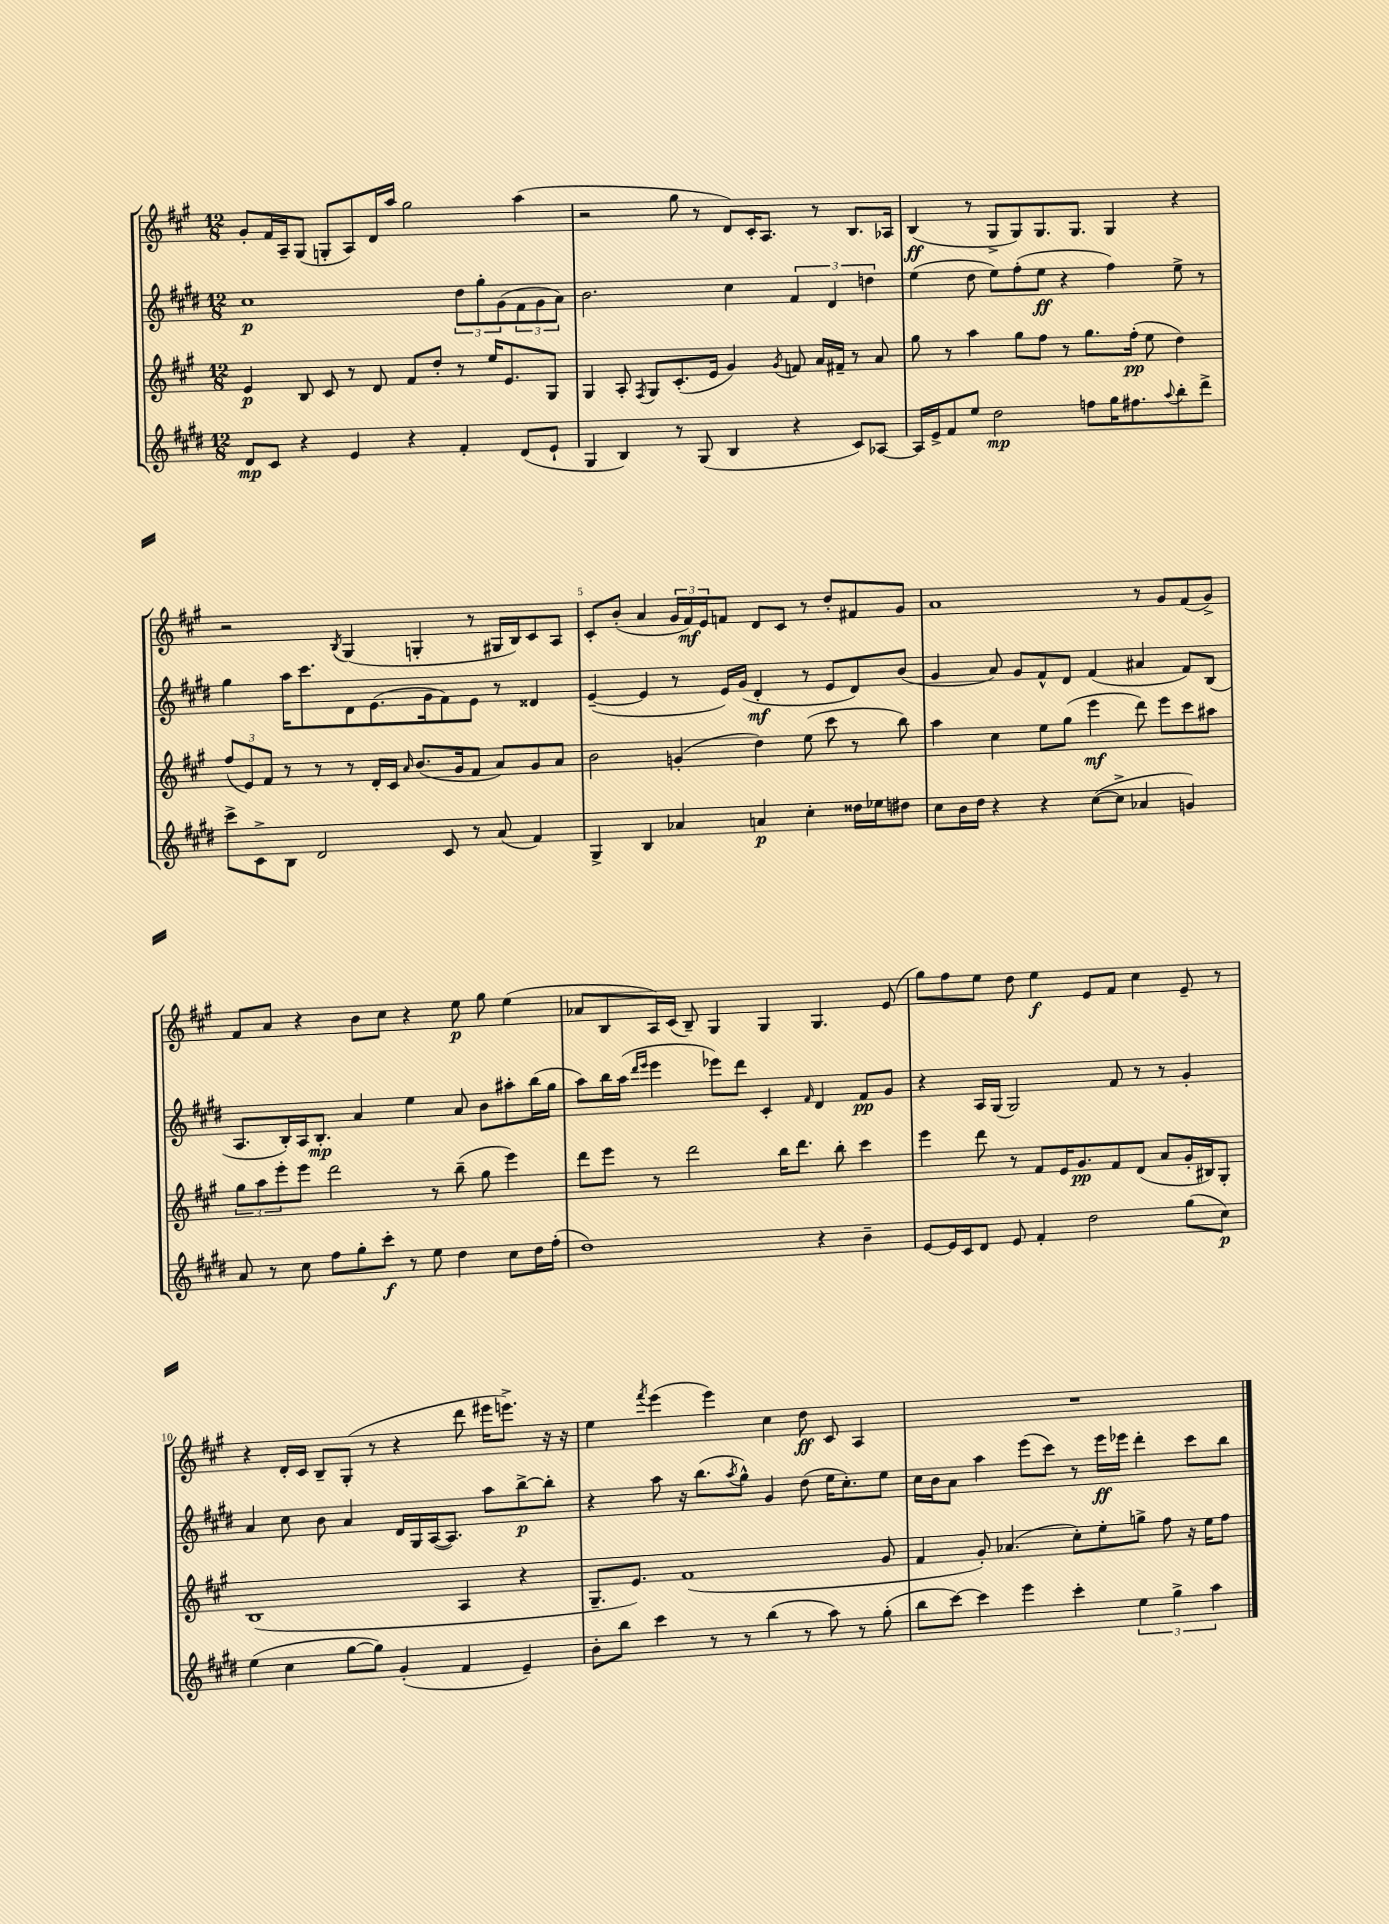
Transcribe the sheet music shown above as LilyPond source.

<<
\new StaffGroup <<
\new Staff = "s0" {
    \clef treble \key a \major \numericTimeSignature \time 12/8
    gis'8-. fis'16 a16-- gis8( g8-. a8) d'16 a''16 gis''2 a''4( |
    r2 gis''8 r8 d'8) cis'16-. a8. r8 b8. aes16 |
    b4\ff( r8 gis8-> gis8) gis8. gis8. gis4 r4 |
    r2 \acciaccatura { b8 } gis4( g4-. r8 gis16 b16) cis'8 a8 |
    cis'8-. b'8-.( a'4 \tuplet 3/2 { gis'16 fis'16\mf) e'16 } f'8 d'8 cis'8 r8 d''8-. fis'8 gis'8 |
    a'1 r8 gis'8 fis'8( gis'8->) |
    fis'8 a'8 r4 b'8 cis''8 r4 e''8\p gis''8 e''4( |
    aes'8 b8 a16) cis'16( b8--) gis4 gis4 gis4. e'8( |
    gis''8) fis''8 e''8 d''8 e''4\f e'8 fis'8 cis''4 e'8-- r8 |
    r4 d'16-. cis'16 b8-- gis8-.( r8 r4 d'''8 eis'''16 e'''8.->) r16 r16 |
    e''4 \acciaccatura { fis'''8 } e'''4( e'''4) cis''4 d''8\ff cis'8 a4 |
    R1. \bar "|." |
}
\new Staff = "s1" {
    \clef treble \key e \major \numericTimeSignature \time 12/8
    cis''1\p \tuplet 3/2 { dis''8 gis''8-. gis'8( } \tuplet 3/2 { fis'8 gis'8 a'8) } |
    b'2. cis''4 \tuplet 3/2 { fis'4 dis'4 d''4 } |
    e''4( dis''8 e''8) fis''8-.( e''8\ff r4 fis''4) e''8-> r8 |
    gis''4 a''16 cis'''8. dis'8 e'8.( gis'16 fis'8) e'8 r8 disis'4 |
    e'4~--( e'4 r8 e'16) gis'16( dis'4-.\mf r8 e'8 dis'8) b'8( |
    gis'4 a'8) gis'8 fis'8-^ dis'8 fis'4( ais'4 fis'8) b8( |
    a8. b16-.) a16 b8.-.\mp a'4 e''4 a'8 b'8 ais''8-. b''16( gis''16 |
    a''8) b''16 a''16( \grace { dis'''16 e'''16 } e'''4 ees'''8) dis'''8 cis'4-. \grace { fis'16 } dis'4 fis'8\pp gis'8 |
    r4 a16 gis16( gis2) fis'8 r8 r8 gis'4-. |
    a'4 cis''8 b'8 a'4 dis'16 gis16 a16~( a8.) a''8 b''8~->\p b''8-. |
    r4 a''8 r16 b''8.( \acciaccatura { a''8 } gis''8-^) gis'4 dis''8( e''16 cis''8.-.) e''8 |
    cis''16 b'16 a'8 a''4 e'''8( cis'''8) r8 e'''16\ff ees'''16 dis'''4-. cis'''8 b''8 \bar "|." |
}
\new Staff = "s2" {
    \clef treble \key a \major \numericTimeSignature \time 12/8
    e'4\p b8 cis'8 r8 d'8 fis'8 d''8-. r8 e''16 e'8. gis8 |
    gis4 a8-. \acciaccatura { fis8 } gis8 cis'8.-.( e'16 gis'4) \acciaccatura { gis'8 } f'8 a'16 fis'16-- r8 a'8 |
    gis''8 r8 a''4 gis''8 fis''8 r8 gis''8. fis''16-.\pp( e''8 d''4) |
    \tuplet 3/2 { fis''8( e'8) fis'8 } r8 r8 r8 d'16-. cis'16 \grace { a'16 } b'8.( gis'16 fis'8 a'8) gis'8 a'8 |
    b'2 g'4-.( d''4) e''8( cis'''8 r8 b''8) |
    a''4 cis''4 e''8 gis''8( e'''4\mf d'''8) e'''8 cis'''8 ais''8 |
    \tuplet 3/2 { gis''8 a''8 e'''8-. } e'''8 d'''2 r8 b''8--( gis''8 e'''4) |
    d'''8 e'''8 r8 d'''2 b''16 d'''8. b''8-. cis'''4 |
    e'''4 d'''8 r8 fis'8 e'16 gis'8.\pp fis'8 d'8( a'8 gis'16-. bis16) gis8-. |
    b1( a4 r4 |
    gis8.-- e'8.) fis'1( gis'8 |
    fis'4 gis'8-.) aes'4.( cis''8-.) e''8-. g''8-> fis''8 r16 e''16 fis''8 \bar "|." |
}
\new Staff = "s3" {
    \clef treble \key e \major \numericTimeSignature \time 12/8
    dis'8\mp cis'8 r4 e'4 r4 fis'4-. dis'8( e'8-! |
    gis4 b4) r8 gis8( b4 r4 cis'8) aes8~ |
    aes16 e'16-> fis'8 e''8 dis''2\mp f''8 gis''16 fis''8. \appoggiatura { a''8 } b''8-. dis'''8-> |
    cis'''8-> cis'8-> b8 dis'2 cis'8 r8 a'8( fis'4) |
    gis4-> b4 aes'4 a'4\p cis''4-. disis''16 ees''16 dis''8 |
    cis''8 b'16 dis''16 r4 r4 cis''8~( cis''8-> aes'4 g'4) |
    a'8 r8 cis''8 fis''8 gis''8-. cis'''8-.\f r8 e''8 dis''4 cis''8 dis''16 fis''16-.( |
    dis''1) r4 b'4-- |
    e'8~ e'16 cis'16 dis'8 e'8 fis'4-. dis''2 gis''8( cis''8\p) |
    e''4( cis''4 gis''8~ gis''8) gis'4-.( fis'4 e'4--) |
    b'8-. b''8 cis'''4 r8 r8 b''4( r8 a''8) r8 gis''8-.( |
    b''8 cis'''8~) cis'''4 e'''4 cis'''4-. \tuplet 3/2 { e''4 gis''4-> a''4 } \bar "|." |
}
>>
>>
\layout { \context { \Score \override BarNumber.break-visibility = ##(#f #t #t) barNumberVisibility = #(every-nth-bar-number-visible 5) } }
